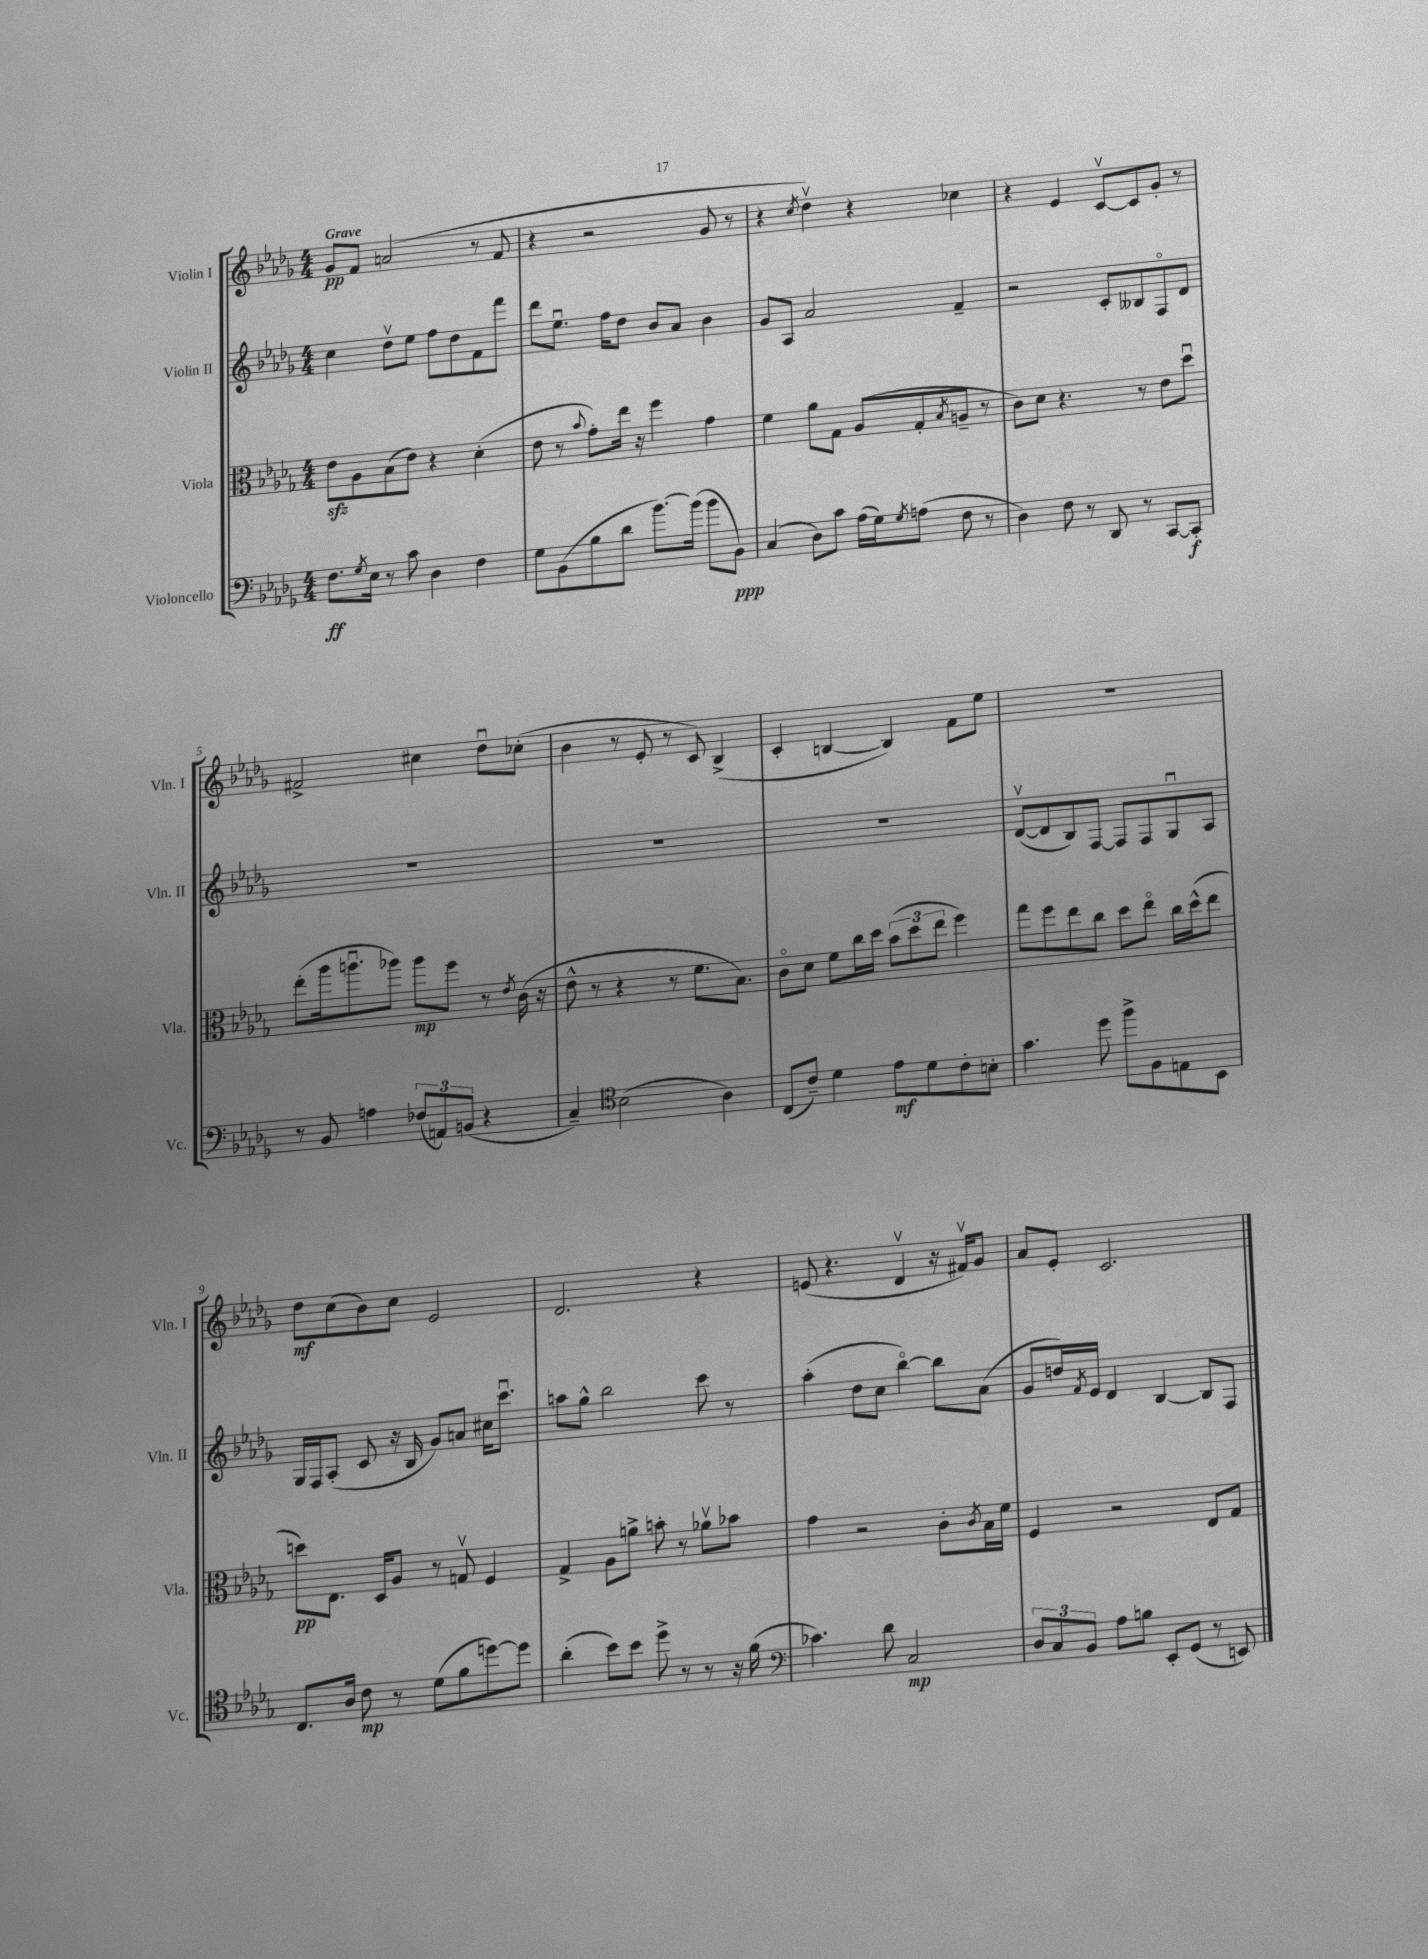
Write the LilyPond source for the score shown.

<<
\new StaffGroup <<
\new Staff = "s0" \with { instrumentName = "Violin I" shortInstrumentName = "Vln. I" } {
    \clef treble \key des \major \numericTimeSignature \time 4/4 \tempo "Grave"
    ges'8\pp f'8 a'2( r8 f'8 |
    r4 r2 ges'8 r8 |
    r4 \acciaccatura { c''8 } des''4\upbow) r4 ces''4 |
    r4 ees'4 c'8~\upbow c'8 ges'8-. r8 |
    fis'2-> cis''4 des''8\downbow ces''8-.( |
    bes'4 r8 ees'8-. r8 c'8) bes4->( |
    c'4-. b4~ b4) f'8 ees''8 |
    R1 |
    des''8\mf c''8( bes'8) c''8 ees'2 |
    des'2. r4 |
    e'8( r4. des'4\upbow r16 fis'16\upbow) ges'8 |
    aes'8 ees'8-. c'2. \bar "|." |
}
\new Staff = "s1" \with { instrumentName = "Violin II" shortInstrumentName = "Vln. II" } {
    \clef treble \key des \major \numericTimeSignature \time 4/4
    c''4 des''8\upbow ees''8 f''8 des''8 f'8 f'''8 |
    des'''8 ees''8.\downbow f''16 des''8 bes'8 aes'8 bes'4 |
    ges'8 aes8 aes'2 f'4-- |
    r2 c'8-. beses8 f8\flageolet des'8 |
    R1 |
    R1 |
    R1 |
    des'8~\upbow( des'8 bes8) f8~ f8 f8 ges8\downbow aes8 |
    ges16 f16 aes8-.( c'8 r16 bes16 ges'8) a'8 cis''16 c'''8.\downbow |
    a''8 ges''8-^ bes''2 c'''8 r8 |
    aes''4-.( des''8 c''8 bes''4~\flageolet) bes''8 aes'8( |
    ges'8 d''16) \acciaccatura { f'8 } ees'16 des'4 bes4~ bes8 f8 \bar "|." |
}
\new Staff = "s2" \with { instrumentName = "Viola" shortInstrumentName = "Vla." } {
    \clef alto \key des \major \numericTimeSignature \time 4/4
    ees'8\sfz aes8 bes8( ees'8) r4 des'4-.( |
    ees'8 r8 \appoggiatura { bes'8 } ges'8-.) ees''16 r16 f''4 ges'4 |
    f'4 aes'8 ges8 aes8( ges8-. \acciaccatura { bes8 } a8-- r8 |
    c'8) des'8 r4. r8 ees'8 des''8\downbow |
    ees''8-.( aes''16 a''8.\downbow aes''8) aes''8\mp f''8 r8 \acciaccatura { ees'8 } c'16( r16 |
    ees'8-^ r8 r4 r8 f'8. bes8.) |
    c'8\flageolet des'8 f'8 c''16 des''16 \tuplet 3/2 { bes'8( des''8 ees''8 } f''4) |
    ges''8 f''8 ees''8 c''8 des''8 ees''8\flageolet c''16 des''16-^( ees''8 |
    d''8\pp) ees8. des16 aes8 r8 g8\upbow f4 |
    ges4-> aes8 a'8-> b'8-. r8 aes'8\upbow bes'8 |
    ges'4 r2 c'8-. \acciaccatura { c'8 } bes16 f'16 |
    f4 r2 ees8 ges8 \bar "|." |
}
\new Staff = "s3" \with { instrumentName = "Violoncello" shortInstrumentName = "Vc." } {
    \clef bass \key des \major \numericTimeSignature \time 4/4
    f8.\ff \acciaccatura { ges8 } ees16 r8 c'8 des4 f4 |
    ges8 bes,8( bes8 des'8 bes'8.~) bes'16( bes'8 bes,8\ppp) |
    c4( des8) c'8 aes16( ges16) \acciaccatura { ges8 } a8( f8 r8 |
    des4) f8 r8 des,8 r8 c,8~ c,8-.\f |
    r8 bes,8 a4 \tuplet 3/2 { fes8( a,8) b,8( } r4 |
    c4--) \clef tenor bes2( aes4) |
    c8( c'8--) des'4 ees'8\mf des'8 c'8-. b8-. |
    ges'4. des''8 f''8-> f8 e8 bes,8 |
    c8. aes16 c'8\mp r8 des'8( f'8 d''8~) d''8 |
    aes'4-.( bes'8) bes'8 des''8-> r8 r8 r16 f'16( |
    \clef bass ces'4.) des'8 c2\mp |
    \tuplet 3/2 { des8 c8 bes,8 } aes8 b8 ees,8-. ges,8( r8 e,8) \bar "|." |
}
>>
>>
